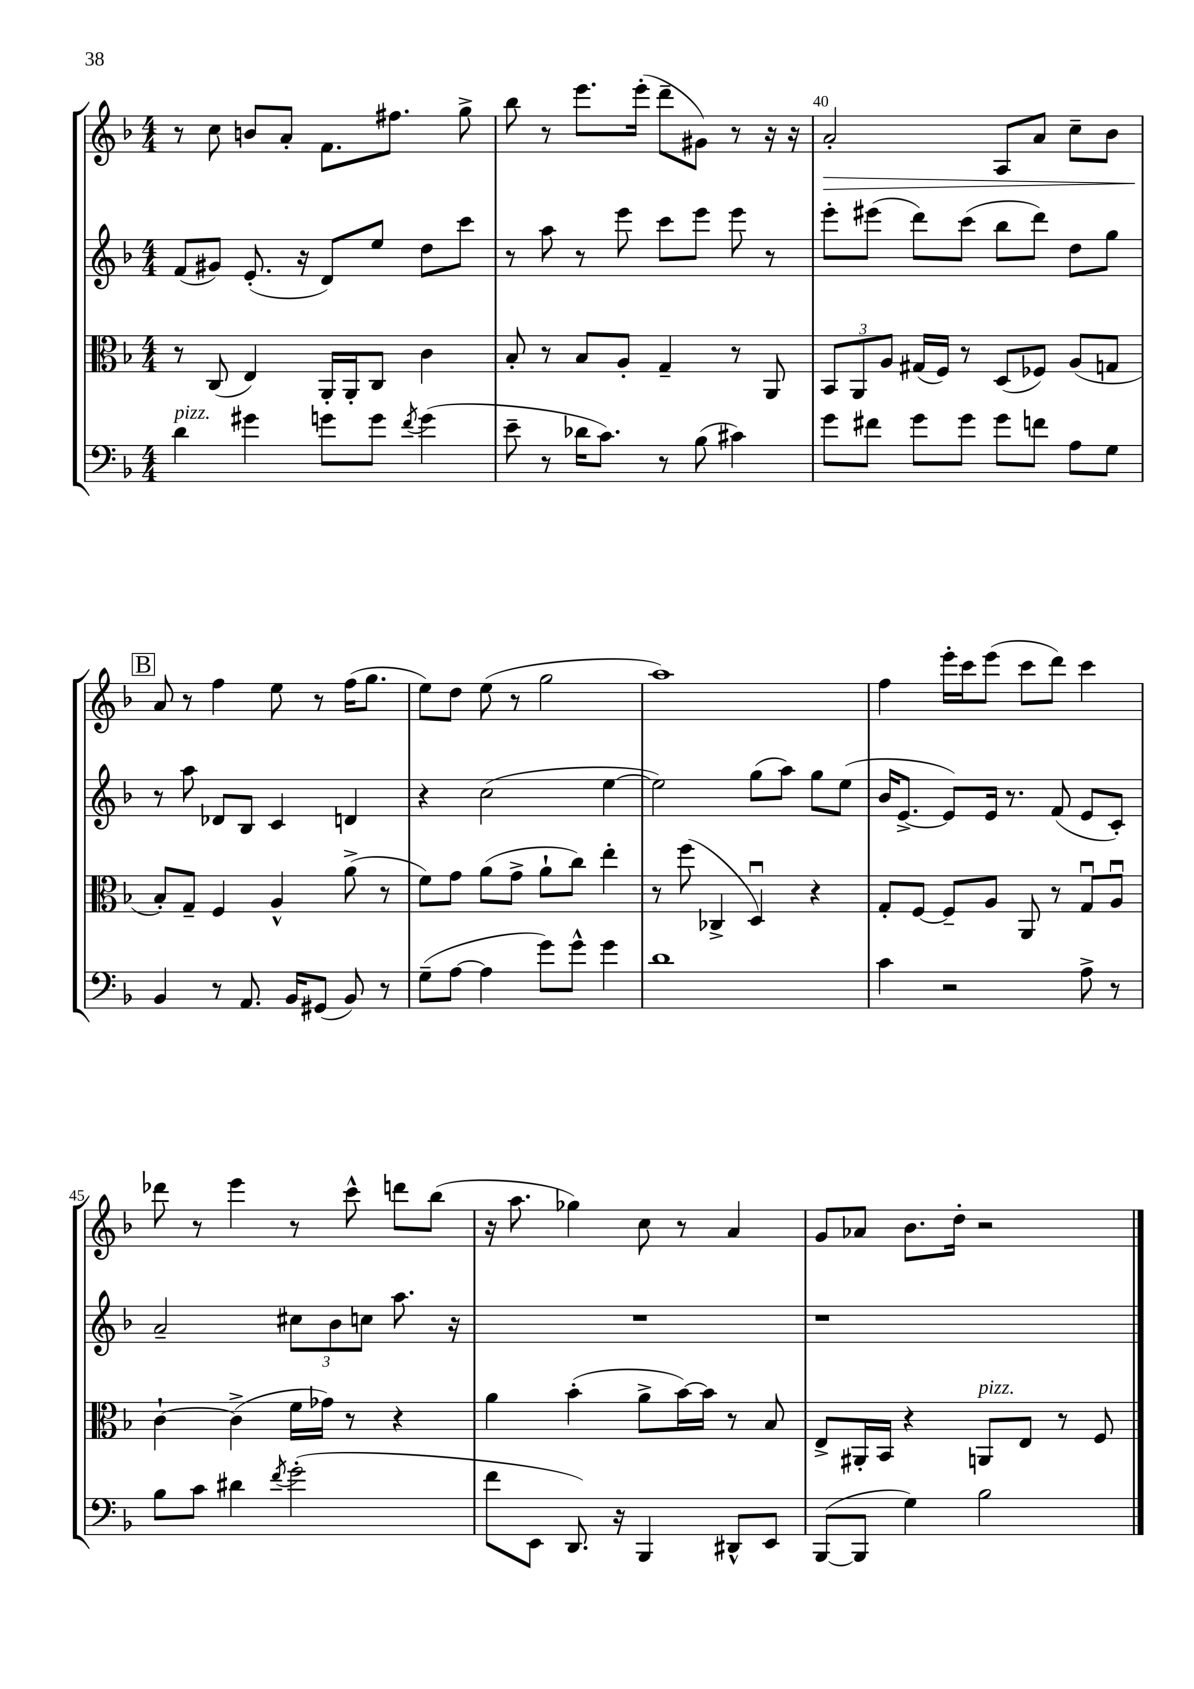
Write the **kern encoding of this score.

**kern	**kern	**kern	**kern
*staff4	*staff3	*staff2	*staff1
*clefF4	*clefC3	*clefG2	*clefG2
*k[b-]	*k[b-]	*k[b-]	*k[b-]
*M4/4	*M4/4	*M4/4	*M4/4
4d	8r	(8f	8r
.	(8C	8g#)	8cc
4g#	4E)	(8.e'	8b
.	.	.	8a'
.	.	16r	.
8g	16AA'	8d)	8.f
.	16AA'	.	.
8g	8C	8ee	.
.	.	.	8.ff#
8qf	.	.	.
(4g	4c	8dd	.
.	.	8ccc	8gg^
=	=	=	=
8e~	8B-'	8r	8bb-
8r	8r	8aa	8r
16d-	8B-	8r	8.eee
8.c)	.	.	.
.	8A'	8eee	.
.	.	.	(16eee'
8r	4G~	8ccc	8ddd~
(8B-	.	8eee	8g#)
4c#)	8r	8eee	8r
.	8AA	8r	16r
.	.	.	16r
=	=	=	=
8g	12BB-	8eee'	2a'
.	12AA	.	.
8f#	.	(8eee#	.
.	12A	.	.
8g	(16G#	8ddd)	.
.	16F)	.	.
8g	8r	(8ccc	.
8g	(8D	8bb-	8A
8f	8F-)	8ddd)	8a
8A	(8A	8dd	8cc~
8G	8G	8gg	8b-
=	=	=	=
4BB-	8B-')	8r	8a
.	8G~	8aa	8r
8r	4F	8d-	4ff
8.AA	.	8B-	.
.	4A^^	4c	8ee
16BB-	.	.	.
(8GG#	.	.	8r
8BB-)	(8a^	4d	(16ff
.	.	.	8.gg
8r	8r	.	.
=	=	=	=
(8G~	8f)	4r	8ee)
[8A	8g	.	8dd
4A]	(8a	(2cc	(8ee
.	8g^	.	8r
8g)	8a`	.	2gg
8g^^	8cc)	.	.
4g	4ee'	[4ee	.
=	=	=	=
1d	8r	2ee])	1aa)
.	(8ff	.	.
.	4C-^	.	.
.	4Du)	(8gg	.
.	.	8aa)	.
.	4r	8gg	.
.	.	(8ee	.
=	=	=	=
4c	8G'	16b-	4ff
.	.	[8.e^	.
.	[8F	.	.
2r	8F~]	8e])	16eee'
.	.	.	16ccc
.	8A	16e	(8eee
.	.	8.r	.
.	8AA	.	8ccc
.	8r	(8f	8ddd)
8A^	8Gu	8e	4ccc
8r	8Au	8c')	.
=	=	=	=
8B-	[4c`	2a~	8ddd-
8c	.	.	8r
4d#	(4c^]	.	4eee
8qf	.	.	.
(2g'	16f	12cc#	8r
.	16g-)	.	.
.	.	12b-	.
.	8r	.	8ccc^^
.	.	12cc	.
.	4r	8.aa	8ddd
.	.	.	(8bb-
.	.	16r	.
=	=	=	=
8f	4a	1r	16r
.	.	.	8.aa
8EE	.	.	.
8.DD)	(4b-'	.	4gg-)
16r	.	.	.
4BBB-	8a^	.	8cc
.	[16b-)	.	8r
.	16b-]	.	.
8DD#^^	8r	.	4a
8EE	8B-	.	.
=	=	=	=
([8BBB-	8E^	1r	8g
8BBB-]	16AA#'	.	8a-
.	16BB-	.	.
4G)	4r	.	8.b-
.	.	.	16dd'
2B-	8AA	.	2r
.	8E	.	.
.	8r	.	.
.	8F	.	.
==	==	==	==
*-	*-	*-	*-
